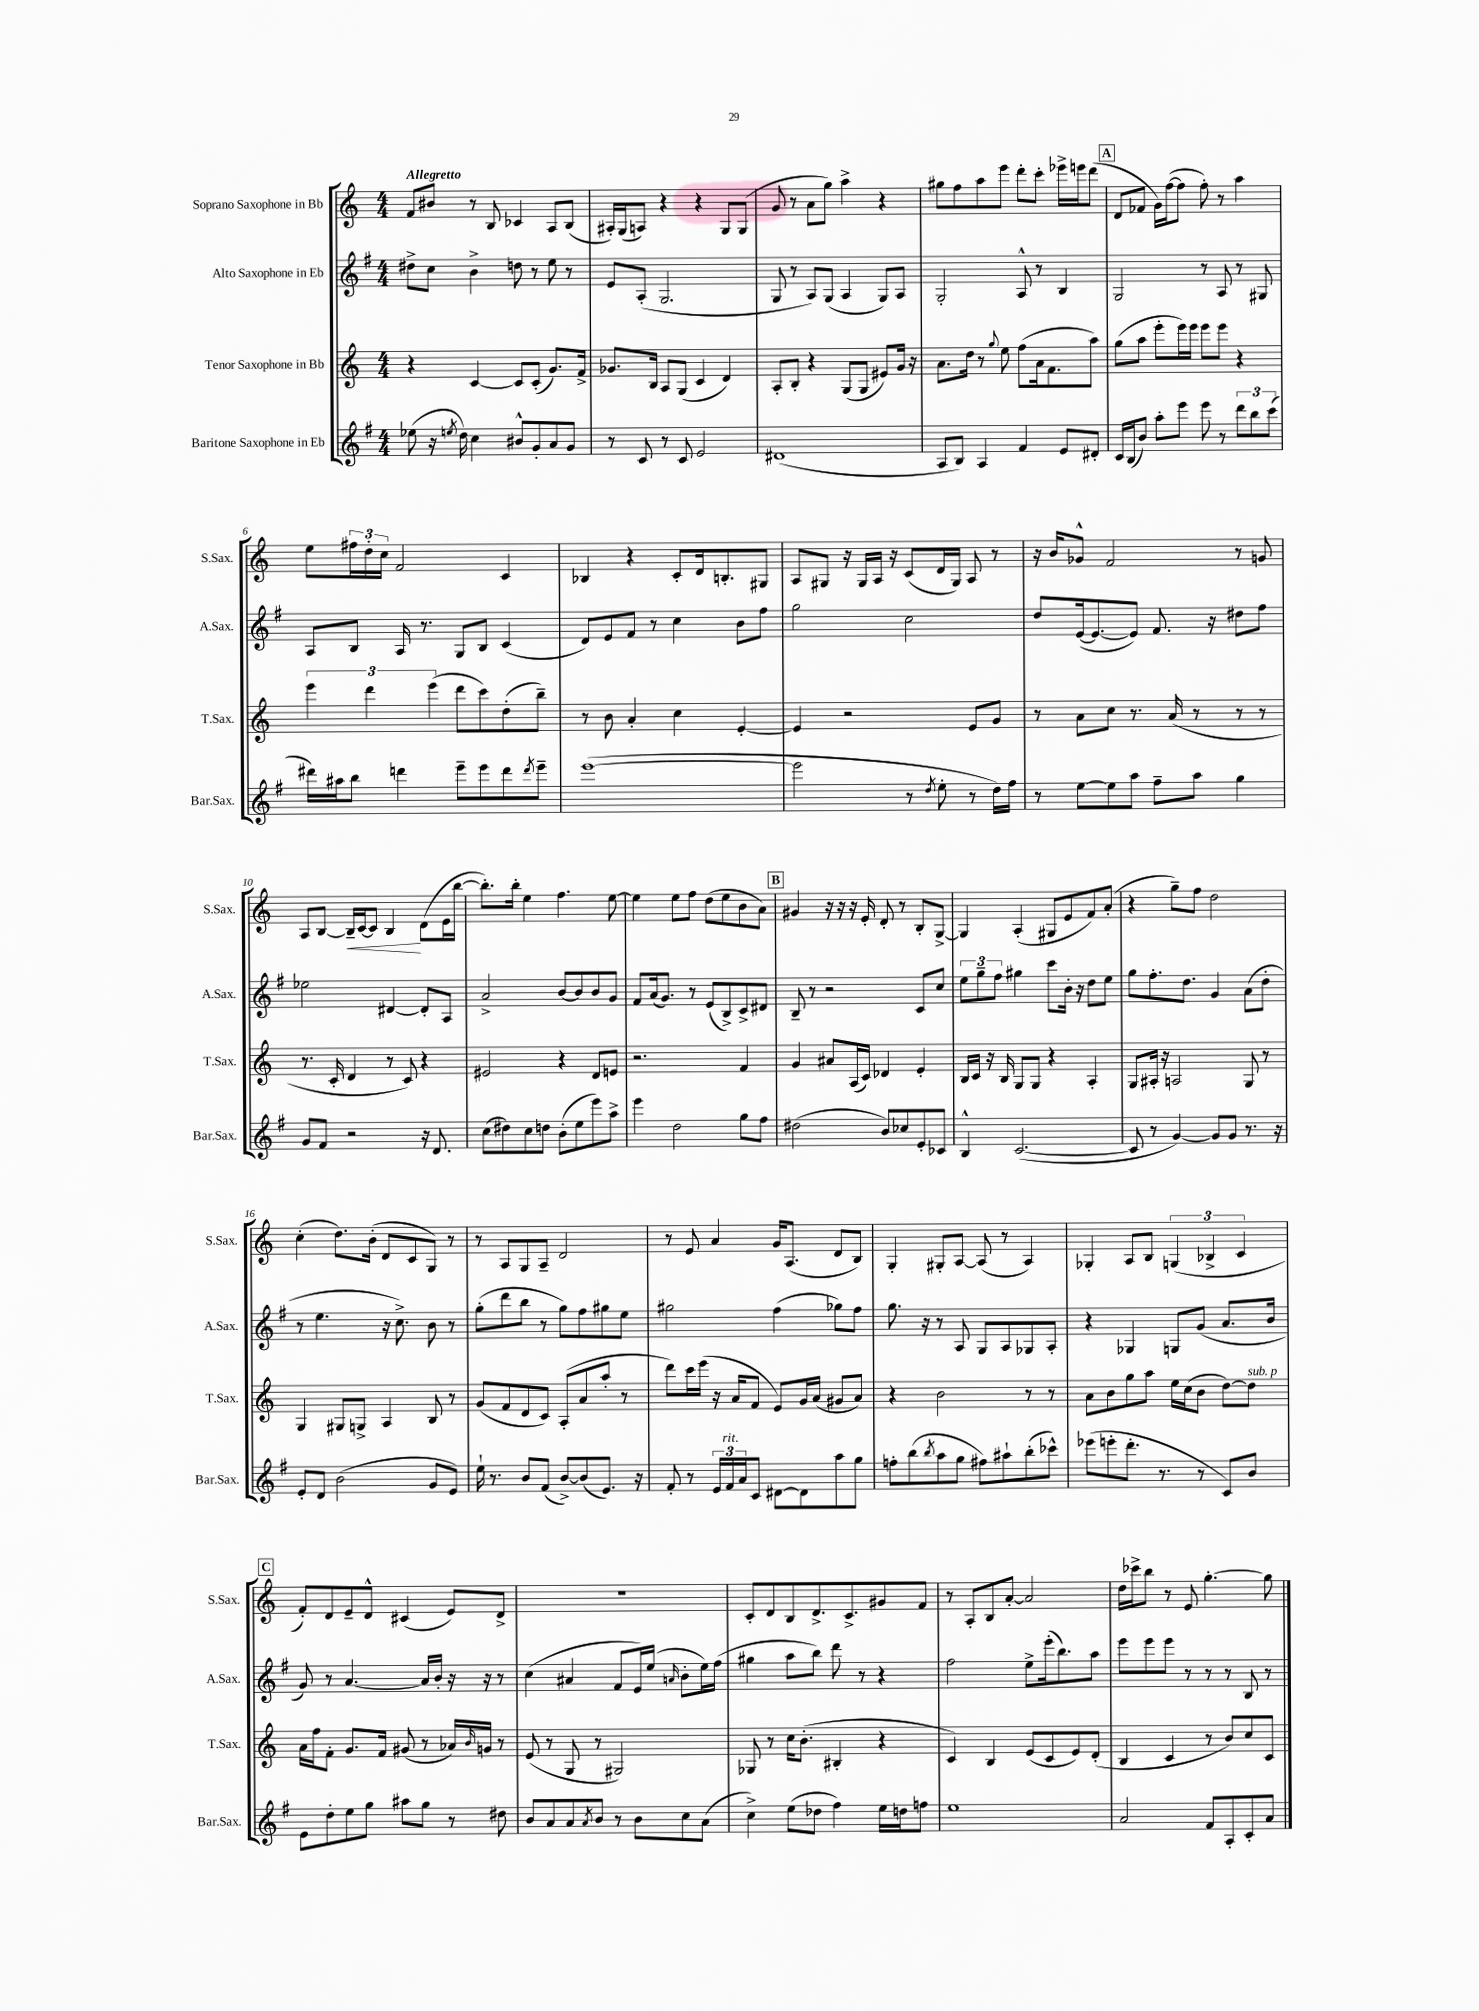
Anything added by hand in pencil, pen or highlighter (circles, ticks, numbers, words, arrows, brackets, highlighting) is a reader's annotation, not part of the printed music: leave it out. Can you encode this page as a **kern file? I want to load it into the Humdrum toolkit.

**kern	**kern	**kern	**kern
*staff4	*staff3	*staff2	*staff1
*clefG2	*clefG2	*clefG2	*clefG2
*k[f#]	*k[]	*k[f#]	*k[]
*M4/4	*M4/4	*M4/4	*M4/4
(8ee-	4r	8dd#^	8f
16r	.	8cc	8b#
8qee	.	.	.
16dd)	.	.	.
4cc	[4c	4b^	8r
.	.	.	8B
8b#^^	8c]	8dd	4c-
8g'	(8c'	8r	.
8a	8.g)	8ee	8A
8g	.	8r	(8B
.	16f^	.	.
=	=	=	=
8r	8.g-	8e	16A#')
.	.	.	(16G
8c	.	(8A'	8A)
.	16B	.	.
8r	8A	2.G	4r
8c	(8G	.	.
2e	4c	.	4r
.	4d)	.	8G
.	.	.	(8G
=	=	=	=
(1d#	8A'	8G	8g
.	8B'	8r	8r
.	4r	8A)	8a
.	.	(8G	8gg)
.	(8G	4A	4aa^
.	8G	.	.
.	8e#)	8G)	4r
.	16g	8A	.
.	16r	.	.
=	=	=	=
8A	8.a	2G'	8gg#
8B)	.	.	8ff
.	16dd	.	.
4A	8r	.	8aa
.	8qqgg	.	.
.	8ee	.	8eee
4f#	(8ff	8A^^	8ddd'
.	16a	8r	8ccc'
.	8.f	.	.
8e	.	4B	16eee-^
.	.	.	16eee
8d#'	8aa)	.	(8ddd
=	=	=	=
16c	(8gg	2G	8d
(16B	.	.	.
8b)	8aa	.	8f-
8aa'	8eee'	.	16g)
.	.	.	([16ff
8eee	16eee)	.	8ff]
.	16eee	.	.
8eee	8eee	8r	8ff')
8r	8eee	8A	8r
12ddd	4r	8r	4aa
12bb	.	.	.
.	.	8G#	.
(12ccc	.	.	.
=	=	=	=
16ddd#)	6eee	8A	8ee
16aa#	.	.	.
8bb	.	8B	24ff#
.	6ddd	.	24dd'
.	.	.	24cc
4ddd	.	16A	2f
.	.	8.r	.
.	(6eee	.	.
8eee~	8ddd	8G	.
8eee	8ccc)	8B	.
8ddd	(8dd'	(4c	4c
8qddd	.	.	.
8eee~	8bb~)	.	.
=	=	=	=
([1eee	8r	8d)	4B-
.	8b	8e	.
.	4a'	8f#	4r
.	.	8r	.
.	4cc	4cc	8c'
.	.	.	16d
.	.	.	8.B'
.	[4e'	8b	.
.	.	8ff#	8G#
=	=	=	=
2eee]	4e]	2gg	8A
.	.	.	8G#
.	2r	.	16r
.	.	.	16G#
.	.	.	16A
.	.	.	16r
8r	.	2cc	(8c
8qdd	.	.	.
8ee'	.	.	16d
.	.	.	16G#)
8r	8e	.	8A
16dd)	8g	.	8r
16ff#	.	.	.
=	=	=	=
8r	8r	8dd	16r
.	.	.	16b
[8ee	8a	([16e	8g-^^
.	.	8.e_	.
8ee]	8cc	.	2f
8aa	8.r	8e])	.
8ff#~	.	8.f#	.
.	(16a	.	.
8aa	8r	.	.
.	.	16r	.
4gg	8r	8dd#	8r
.	8r	8ff#	8g
=	=	=	=
8g	8.r	2ee-	8A
8f#	.	.	[8B
.	16c'	.	.
2r	4d	.	16B~]
.	.	.	[16c
.	.	.	8c]
.	8r	[4d#	4B
.	8c)	.	.
16r	4r	8d#']	(8d
8.d	.	.	.
.	.	8A	16e
.	.	.	[16bb
=	=	=	=
(8cc	2e#	2a^	8.bb'])
8dd#)	.	.	.
.	.	.	16bb'
8cc	.	.	4ee
8dd	.	.	.
(8b'	4r	[8b	4.ff
8ee	.	8b]	.
8eee)	8d	8b	.
8aa^	8e	8g	[8ee
=	=	=	=
4eee	2.r	8f#	4ee]
.	.	(16a	.
.	.	8.g)	.
2dd	.	.	8ee
.	.	8r	8ff
.	.	(8e	(8dd
.	.	8B^)	8ee
8gg	4f	8c^	8b
8ff#	.	8d#	8a)
=	=	=	=
(2dd#	4g	8B~	4g#
.	.	8r	.
.	8a#	2r	16r
.	.	.	16r
.	(16A	.	16r
.	16c)	.	16e'
8b)	4d-	.	8d'
8cc-	.	.	8r
8e'	4e'	8c	8B'
8c-	.	8cc	[8G^
=	=	=	=
4B^^	16B	12ee	4G]
.	16c	.	.
.	.	12gg~	.
.	16r	.	.
.	.	12ff#	.
.	16B	.	.
([2.c	8G	4gg#	(4A'
.	8G	.	.
.	4r	8ccc	8G#
.	.	16b'	8e
.	.	16r	.
.	4A'	8dd	8f)
.	.	8ee	(8a'
=	=	=	=
8c]	8G	8gg	4r
8r	16A#'	8.ff#'	.
.	16r	.	.
[4g)	2A	.	8gg~)
.	.	8.dd	.
.	.	.	8ff
8g]	.	4g	2dd
8g	.	.	.
8.r	8G	(8a	.
.	8r	8dd'	.
16r	.	.	.
=	=	=	=
8e'	4G	8r	(4cc'
8d	.	4.ee	.
(2b	8G#	.	8.dd)
.	8G^	.	.
.	.	.	(16b'
.	4A	16r	8d
.	.	8.cc^)	.
.	.	.	8c
8g	8B	8b	8G)
8e)	8r	8r	8r
=	=	=	=
16ee`	(8g	(8gg'	8r
8.r	.	.	.
.	8f	8ddd	8A
8b	8d	8bb	8G
(8f#	8c)	8r	8A~
[8b^)	(8A'	8gg)	2d
(8b]	8a	8ff#	.
8.e)	8aa'	8gg#	.
.	8r	8ee	.
16r	.	.	.
=	=	=	=
8f#'	8ddd)	2gg#	8r
8r	16ccc	.	8e
.	(16eee	.	.
24e	16r	.	4a
24f#	.	.	.
.	16a	.	.
24a	.	.	.
8c	8f	.	.
[8d#	8e)	(4ff#	16g
.	.	.	(8.A
8d#]	16g	.	.
.	(16a	.	.
8aa	8g#	8gg-)	8d
8gg	8a)	8ff#	8B)
=	=	=	=
8ff'	4r	8.gg	4G'
(8bb	.	.	.
.	.	16r	.
8qbb	.	.	.
8aa	2b	8r	8G#'
8gg	.	8A	[8A
8ff#)	.	8G	(8A]
8aa#`	.	8A	8r
(8bb'	8r	8G-	4A)
8ccc-^^)	8r	8A'	.
=	=	=	=
(8eee-	8a	4r	4G-'
8eee'	8b	.	.
8.ddd'	8gg	4G-	8A
.	8aa	.	8B
8.r	.	.	.
.	16ee	8G	(6G
.	(16cc	.	.
8r	8b	(8g	.
.	.	.	6B-^
8c)	[8dd)	8.a	.
.	.	.	6c
8b	8dd]	.	.
.	.	16b	.
=	=	=	=
8e	16a	8g)	8f')
.	16ff	.	.
8dd'	8f'	8r	8d
8ee	8.g	[4.a	8e~
8gg	.	.	8d^^
.	16f	.	.
8aa#	(8g#	.	(4c#
8gg	8r	16a]	.
.	.	16b'	.
8r	16a-)	16r	8e)
.	16qqb	.	.
.	16g	16r	.
8dd#	8r	8r	8d^
=	=	=	=
8b	(8e	(4cc	1r
8a	8r	.	.
8a	8G	4a#	.
8qa	.	.	.
8b	8r	.	.
8r	2G#)	8f#	.
8b	.	16e)	.
.	.	(16ee	.
.	.	16qqa	.
8cc	.	8b'	.
(8a	.	16ee)	.
.	.	(16ff#	.
=	=	=	=
4cc^)	8G-	4gg#	8c'
.	8r	.	8d
(8ee	16cc	8aa	8B
.	(8.b'	.	.
8dd-	.	8bb)	8.d^
4ff#)	4B#'	8ddd	.
.	.	.	8.c^
.	.	8r	.
16ee	4r	4r	8g#
16dd	.	.	.
8ff	.	.	8f
=	=	=	=
1ee	4c)	2ff#	8r
.	.	.	8A'
.	4B	.	8B
.	.	.	[8a'
.	(8e	8ee^	2a]
.	8c	(16eee'	.
.	.	8.bb)	.
.	8e)	.	.
.	(8d'	8aa	.
=	=	=	=
2a	4B	8eee	16dd
.	.	.	16ccc-^
.	.	8eee	8bb
.	4c	8eee	8r
.	.	8r	8e
8f#	8r	8r	[4.gg'
8A'	8b)	8r	.
8c'	8cc	8B	.
8a	8c	8r	8gg]
==	==	==	==
*-	*-	*-	*-
